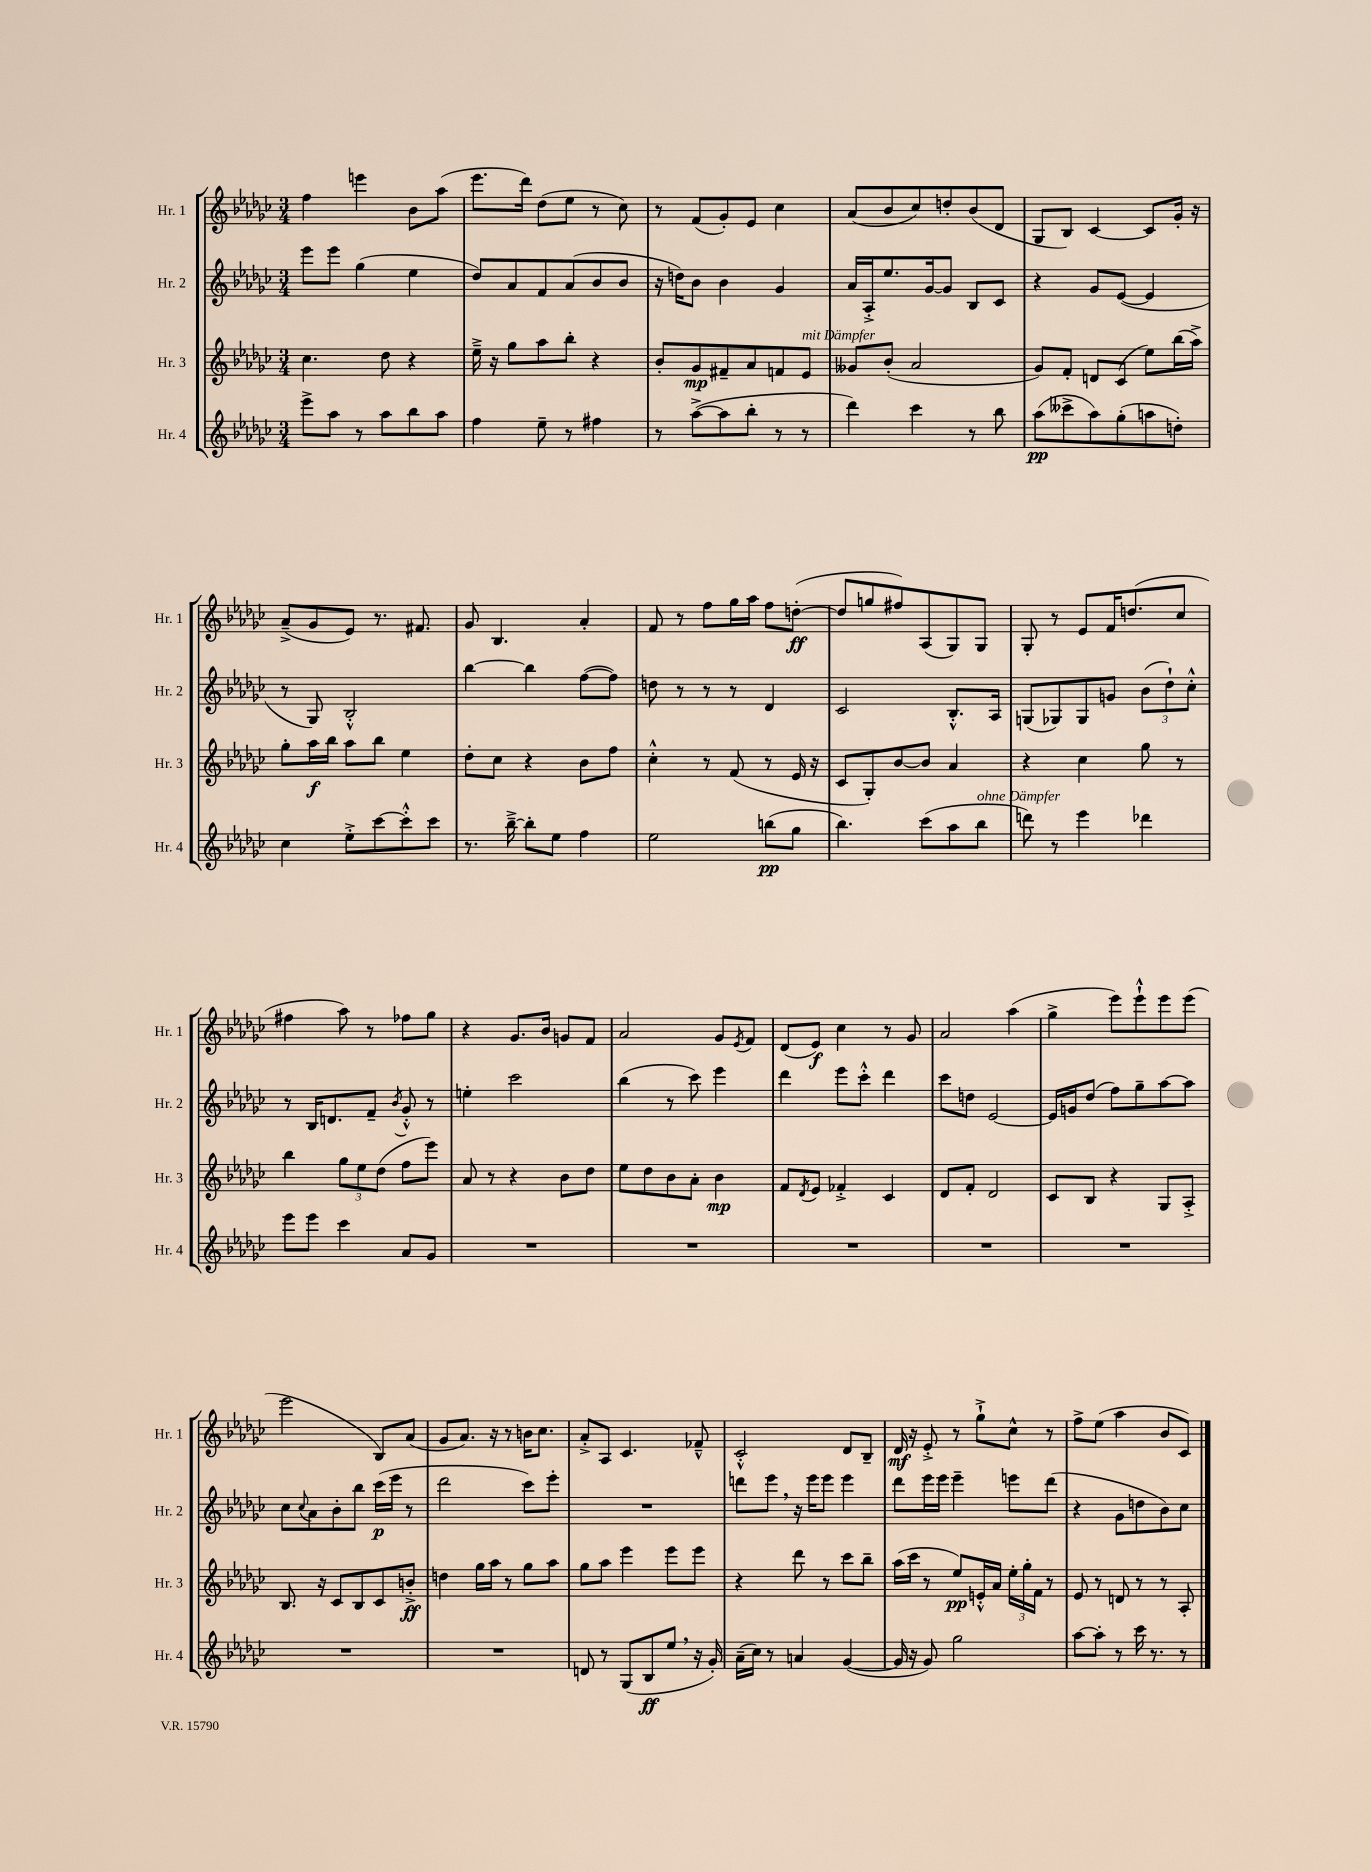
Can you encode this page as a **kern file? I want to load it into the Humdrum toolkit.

**kern	**kern	**kern	**kern
*staff4	*staff3	*staff2	*staff1
*clefG2	*clefG2	*clefG2	*clefG2
*k[b-e-a-d-g-c-]	*k[b-e-a-d-g-c-]	*k[b-e-a-d-g-c-]	*k[b-e-a-d-g-c-]
*M3/4	*M3/4	*M3/4	*M3/4
8eee-^\L	4.cc-\	8eee-\L	4ff\
8aa-\J	.	8eee-\J	.
8r	.	(4gg-\	4eee\
8aa-\L	8dd-\	.	.
8bb-\	4r	4ee-\	8b-\L
8aa-\J	.	.	(8aa-\J
=	=	=	=
4ff\	16ee-~^\	8dd-/L)	8.eee-\L
.	16r	.	.
.	8gg-\L	8a-/	.
.	.	.	16ddd-\Jk)
8ee-~\	8aa-\	8f/	(8dd-\L
8r	8bb-'\J	(8a-/	8ee-\J
4ff#\	4r	8b-/	8r
.	.	8b-/J	8cc-\)
=	=	=	=
8r	8b-'/L	16r	8r
.	.	16dd\LK)	.
([8aa-^\L	8g-/	8b-\J	(8f/L
8aa-\]	8f#~/	4b-\	8g-'/)
8bb-'\J	8a-/	.	8e-/J
8r	8f/	4g-/	4cc-\
8r	8e-/J	.	.
=	=	=	=
4ddd-\)	8g--/L	16a-/LL	(8a-/L
.	.	16A-'^/J	.
.	(8b-'/J	8.ee-/	8b-/
4ccc-\	2a-/	.	8cc-/)
.	.	[16g-/k	.
.	.	8g-/]J	8dd'/
8r	.	8B-/L	(8b-/
8bb-\	.	8c-/J	8d-/J
=	=	=	=
(8aa-\L	8g-/L)	4r	8G-/L
8ccc--^\	8f'/J	.	8B-/J)
8aa-\)	8d/L	8g-/L	[4c-/
(8gg-'\	(8c-/J	([8e-/J	.
8aa\	8ee-\L)	4e-/]	8c-/]L
8dd'\J)	(16bb-\L	.	16g-'/Jk
.	16aa-^\JJ)	.	16r
=	=	=	=
4cc-\	8gg-'\L	8r	(8a-~^/L
.	16aa-\L	8G-/)	8g-/
.	16bb-\JJ	.	.
8ee-'^\L	8aa-\L	2B-'^^/	8e-/J)
[8ccc-\	8bb-\J	.	8.r
8ccc-'^^\]	4ee-\	.	.
.	.	.	8.f#/
8ccc-\J	.	.	.
=	=	=	=
8.r	8dd-'\L	[4bb-\	8g-/
.	8cc-\J	.	4.B-/
[16bb-~^\	.	.	.
8bb-'\]L	4r	4bb-\]	.
8ee-\J	.	.	.
4ff\	8b-\L	([8ff\L	4a-'/
.	8ff\J	8ff\]J)	.
=	=	=	=
2ee-\	4cc-'^^\	8dd\	8f/
.	.	8r	8r
.	8r	8r	8ff\L
.	(8f/	8r	16gg-\L
.	.	.	16aa-\JJ
(8bb\L	8r	4d-/	8ff\L
8gg-\J	16e-/	.	([8dd'\J
.	16r	.	.
=	=	=	=
4.bb-\)	8c-/L	2c-/	8dd/]L
.	8G-'/)	.	8gg/
.	[8b-/	.	8ff#/)
(8ccc-\L	8b-/]J	.	(8A-/
8aa-\	4a-/	8.B-'^^/L	8G-/)
8bb-\J	.	.	8G-/J
.	.	16A-/Jk	.
=	=	=	=
8ddd\)	4r	(8G/L	8G-'/
8r	.	8G-/)	8r
4eee-\	4cc-\	8G-/	8e-/L
.	.	8g/J	16f/K
.	.	.	(8.dd/
4ddd-\	8gg-\	(12b-\L	.
.	.	12dd-`\)	.
.	8r	.	8cc-/J
.	.	12cc-'^^\J	.
=	=	=	=
8eee-\L	4bb-\	8r	4ff#\
8eee-\J	.	16B-/LK	.
.	.	8.d/	.
4ccc-\	12gg-\L	.	8aa-\)
.	12ee-\	.	.
.	.	8f~/J	8r
.	(12dd-\J	.	.
.	.	8qb-/	.
8a-/L	8ff\L	8g-'^^/	8ff-\L
8g-/J	8eee-\J)	8r	8gg-\J
=	=	=	=
2.r	8a-/	4ee'\	4r
.	8r	.	.
.	4r	2ccc-\	8.g-/L
.	.	.	16b-/Jk
.	8b-\L	.	8g/L
.	8dd-\J	.	8f/J
=	=	=	=
2.r	8ee-\L	(4bb-\	2a-/
.	8dd-\	.	.
.	8b-\	8r	.
.	8a-'\J	8ccc-\)	.
.	4b-\	4eee-\	8g-/L
.	.	.	8qe-/
.	.	.	8f/J
=	=	=	=
2.r	8f/L	4ddd-\	(8d-/L
.	8qd-/	.	.
.	8e-/J	.	8e-/J)
.	4f-'^/	8eee-\L	4cc-\
.	.	8ccc-'^^\J	.
.	4c-/	4ddd-\	8r
.	.	.	8g-/
=	=	=	=
2.r	8d-/L	8ccc-\L	2a-/
.	8f'/J	8dd\J	.
.	2d-/	[2e-/	.
.	.	.	(4aa-\
=	=	=	=
2.r	8c-/L	16e-/]LL	4gg-^\
.	.	16g/J	.
.	8B-/J	(8dd-/J	.
.	4r	8ff\L)	8eee-\L)
.	.	8gg-~\	8eee-`^^\
.	8G-/L	[8aa-\	8eee-\
.	8A-'^/J	8aa-\]J	(8eee-\J
=	=	=	=
2.r	8.B-/	8cc-\L	2eee-\
.	.	8qqcc-/	.
.	.	8a-\	.
.	16r	.	.
.	8c-/L	8b-'\	.
.	8B-/	8bb-\J	.
.	8c-/	(16ccc-\LL	8B-/L)
.	.	16eee-\JJ	.
.	8b'^/J	8r	(8a-/J
=	=	=	=
2.r	4dd\	2ddd-\	8g-/L
.	.	.	8.a-/J)
.	16gg-\LL	.	.
.	16aa-\JJ	.	16r
.	8r	.	8r
.	8gg-\L	8ccc-\L)	16b\LK
.	.	.	8.cc-\J
.	8aa-\J	8eee-'\J	.
=	=	=	=
8d/	8gg-\L	2.r	8a-'^/L
8r	8aa-\J	.	8A-/J
(8G-/L	4eee-\	.	4.c-/
8B-/	.	.	.
8ee-/J	8eee-\L	.	.
16r	8eee-\J	.	8f-~^^/
16g-'/)	.	.	.
=	=	=	=
(16a-~\LL	4r	8ddd\L	2c-'^^/
16cc-\JJ)	.	.	.
8r	.	8eee-\J	.
4a/	8ddd-\	16r	.
.	.	16eee-\LK	.
.	8r	8eee-\J	.
([4g-/	8ccc-\L	4eee-\	8d-/L
.	8bb-~\J	.	8B-~/J
=	=	=	=
16g-/]	(16aa-\LL	8ddd-\L	16d-/
16r	16ccc-\JJ	.	16r
8g-/)	8r	16eee-\L	8e-'^/
.	.	16eee-\JJ	.
2gg-\	8ee-/L)	4eee-~\	8r
.	16e'^^/L	.	8gg-`^\L
.	16a-/JJ	.	.
.	24ee-'\LL	8eee\L	8cc-^^\J
.	24gg-'\	.	.
.	24f\JJ	.	.
.	8r	(8ddd-\J	8r
=	=	=	=
[8aa-\L	8e-/	4r	8ff^\L
8aa-'\]J	8r	.	(8ee-\J
8r	8d/	8g-\L	4aa-\
16ccc-\	8r	8dd\	.
8.r	.	.	.
.	8r	8b-\)	8b-/L
8r	8A-'/	8cc-\J	8c-/J)
==	==	==	==
*-	*-	*-	*-
